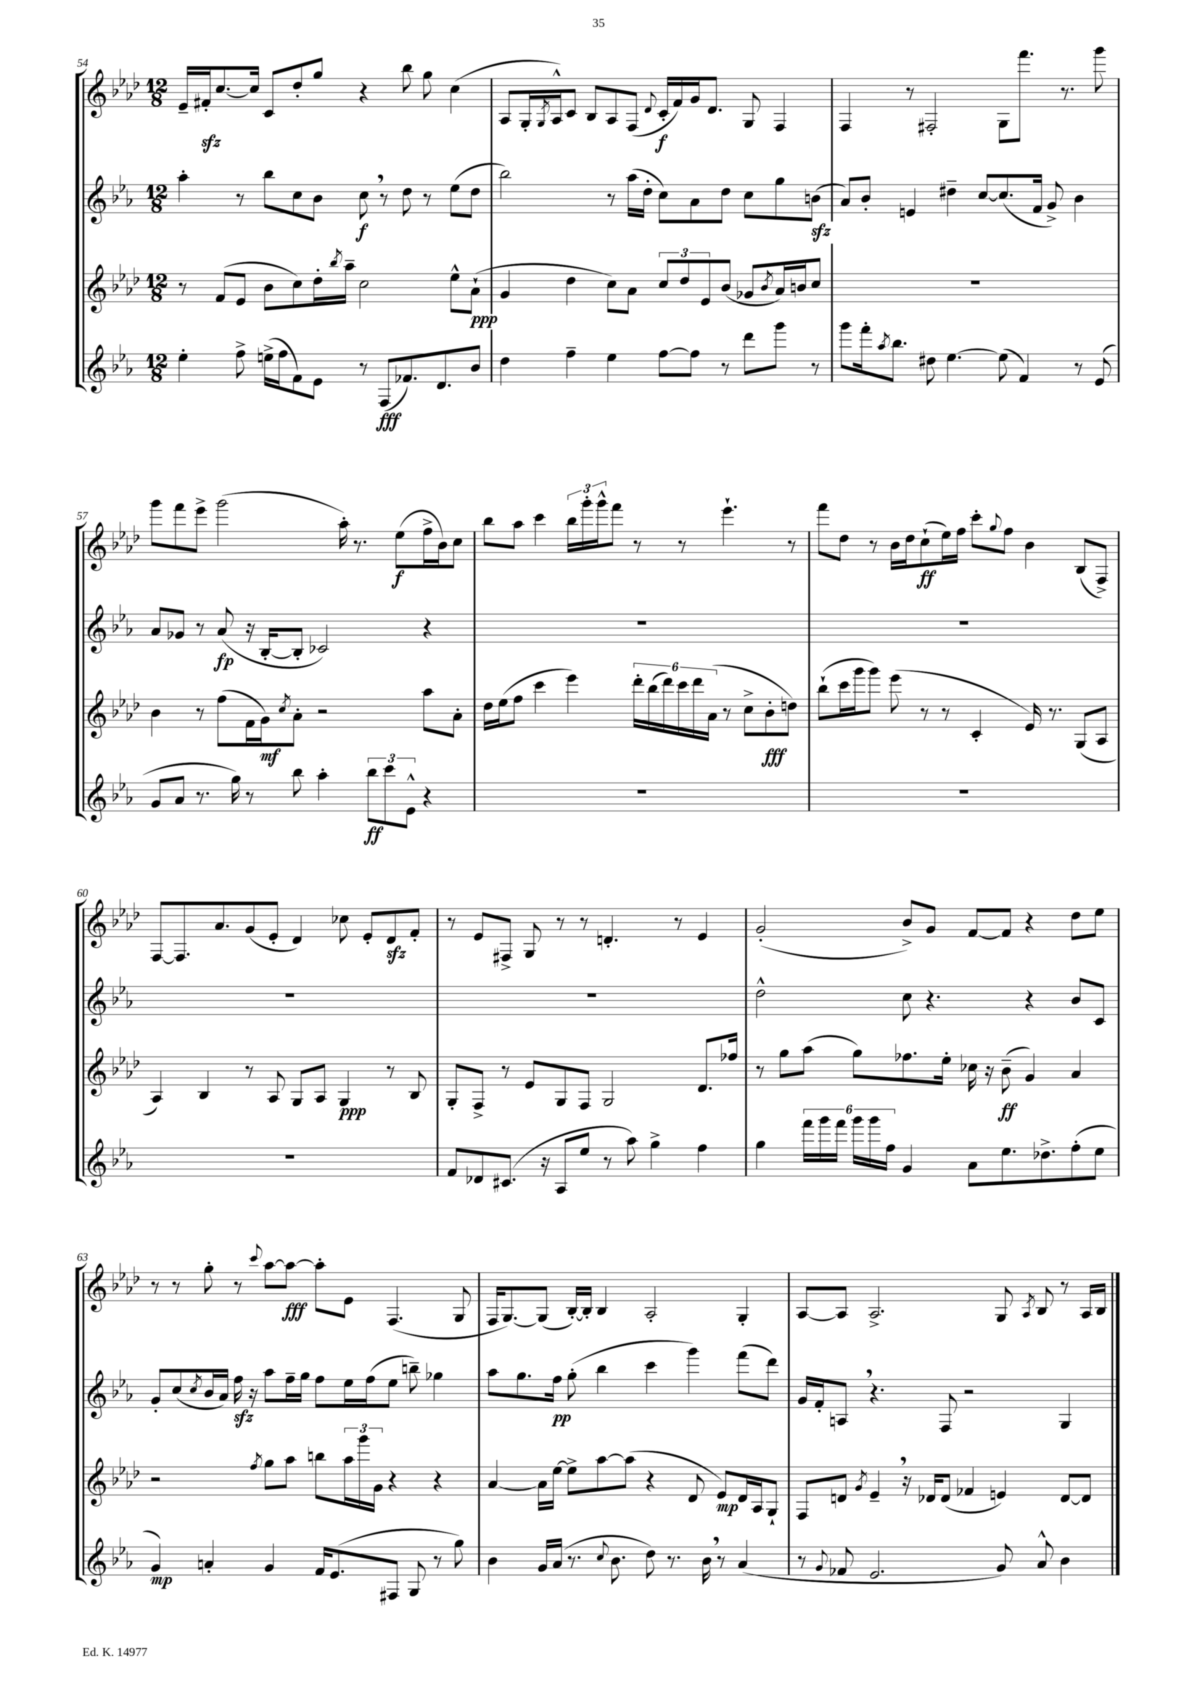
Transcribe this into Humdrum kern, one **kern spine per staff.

**kern	**kern	**kern	**kern
*staff4	*staff3	*staff2	*staff1
*clefG2	*clefG2	*clefG2	*clefG2
*k[b-e-a-]	*k[b-e-a-d-]	*k[b-e-a-]	*k[b-e-a-d-]
*M12/8	*M12/8	*M12/8	*M12/8
4ee-'\	8r	4aa-'\	16e-~/LL
.	.	.	16f#'/J
.	(8f/L	.	[8.cc/
8ff^\	8e-/J	8r	.
.	.	.	16cc/]Jk
(16ee^\LL	8b-\L	8bb-\L	8c/L
16ff\J	.	.	.
8f\)	8cc\)	8cc\	8dd-'/
8e-\J	16dd-'\L	8b-\J	8gg/J
.	8qbb-/	.	.
.	16aa-~\JJ	.	.
8r	2cc\	8cc\	4r
(8F/L	.	8r	.
8.f-/)	.	8dd\	8bb-\
.	.	8r	8gg\
8.d/	.	.	.
.	8ee-^^\L	(8ee-\L	(4cc\
8b-/J	(8a-`\J	8dd\J	.
=	=	=	=
4dd\	4g/	2bb-\)	8A-/L
.	.	.	16G'/L
.	.	.	8qG/
.	.	.	16A-^^/J)
4ff~\	4dd-\	.	8c/J
.	.	.	8B-/L
4ee-\	8cc\L)	8r	8A-/
.	8a-\J	(16aa-\LL	(8F/J
.	.	16dd'\JJ	.
.	.	.	8qqd-/
[8ff\L	12cc/L	8cc\L)	16c'/LL
.	.	.	16f/)
.	12dd-/	.	.
8ff\]J	.	8a-\	16g/J
.	12e-/	.	.
.	.	.	8.d-/J
8r	(8b-/J	8dd\J	.
8ddd\L	8g-/L	8cc\L	8G/
.	8qb-/	.	.
8ggg\J	16a-/L)	8gg\	4F/
.	16b/J	.	.
8r	8cc/J	(8b\J	.
=	=	=	=
8ggg\L	1.r	8a-/L)	4F/
16fff'\k	.	8b-'/J	.
8qaa-/	.	.	.
8.bb-\J	.	.	.
.	.	4e/	8r
8dd#\	.	.	2F#'/
[4.ee-\	.	4dd#~\	.
.	.	[8cc/L	.
(8ee-\]	.	(8.cc/]	8G\L
4f/)	.	.	8.fff\J
.	.	16f/Jk	.
.	.	8g^/)	.
.	.	.	8.r
8r	.	4b-\	.
(8e-/	.	.	8ggg\
=	=	=	=
8g/L	4b-\	8a-/L	8ggg\L
8a-/J	.	8g-/J	8fff\
8.r	8r	8r	8eee-^\J
.	(8ff\L	(8a-/	(2ggg\
16gg\)	.	.	.
8r	16f\L	16r	.
.	16g\J)	[16B-'/LK	.
.	8qcc/	.	.
8bb-\	8a-'\J	8B-'/]J	.
4aa-'\	2r	2c-/)	.
.	.	.	16aa-'\)
.	.	.	8.r
12bb-\L	.	.	.
12ccc\	.	.	.
.	.	.	(8ee-\L
12e-^^\J	.	.	.
4r	8aa-\L	4r	16ff^\L
.	.	.	16b-\J)
.	8a-'\J	.	8cc\J
=	=	=	=
1.r	16dd-\LL	1.r	8bb-\L
.	(16ee-\J	.	.
.	8ff\J	.	8aa-\J
.	4ccc\	.	4ccc\
.	4eee-\)	.	24bb-\LL
.	.	.	24ggg'\
.	.	.	24ggg^^\J
.	.	.	8fff\J
.	24ddd-'\LL	.	8r
.	(24bb-\	.	.
.	24ddd-\)	.	.
.	24ccc\	.	8r
.	24ddd-\	.	.
.	(24a-\JJ	.	.
.	8r	.	4.eee-`\
.	8cc^\L	.	.
.	8b-'\	.	.
.	8dd\J)	.	8r
=	=	=	=
1.r	(8bb-`\L	1.r	8fff\L
.	16ccc\L	.	8dd-\J
.	16ggg\J	.	.
.	8ggg\J)	.	8r
.	(8eee-\	.	16b-\LL
.	.	.	16dd-\J
.	8r	.	(8cc`\
.	8r	.	16ee-\L)
.	.	.	16ff\JJ
.	4c'/	.	8ccc'\L
.	.	.	8qqgg/
.	.	.	8ff\J
.	16e-/)	.	4b-\
.	8.r	.	.
.	(8G/L	.	(8B-/L
.	8A-/J	.	8F^/J)
=	=	=	=
1.r	4A-/)	1.r	[8F/L
.	.	.	8.F/]
.	4B-/	.	.
.	.	.	8.a-/
.	8r	.	(8g/
.	8A-/	.	8e-'/J
.	8G/L	.	4d-/)
.	8A-/J	.	.
.	4G/	.	8cc-\
.	.	.	8e-'/L
.	8r	.	8d-/
.	8B-/	.	8f'/J
=	=	=	=
8f/L	8G'/L	1.r	8r
8d-/	8F^/J	.	8e-/L
(8.c#/J	8r	.	8F#^/J
.	8e-/L	.	8G/
16r	.	.	.
8A-/L	8G/	.	8r
8ee-/J	8F/J	.	8r
8r	2G/	.	4.d'/
8aa-\)	.	.	.
4gg^\	.	.	.
.	.	.	8r
4ff\	8.d-/L	.	4e-/
.	16ff-/Jk	.	.
=	=	=	=
4gg\	8r	2dd^^\	(2g'/
.	8gg\L	.	.
24fff\LL	(8aa-\J	.	.
24ggg\	.	.	.
24fff\JJ	.	.	.
24ggg\LL	8gg\L)	.	.
24ggg\	.	.	.
24ff\JJ	.	.	.
4g/	8.ff-\	8cc\	8b-^/L)
.	.	4.r	8g/J
.	16ee-'\Jk	.	.
8a-\L	16cc-\	.	[8f/L
.	16r	.	.
8.ee-\	(8b-~\	.	8f/]J
.	4g/)	4r	4r
8.dd-^\	.	.	.
(8ff'\	4a-/	8b-/L	8dd-\L
8ee-\J	.	8c/J	8ee-\J
=	=	=	=
4g/)	2r	8g'/L	8r
.	.	(8cc/	8r
.	.	8qcc/	.
4a'/	.	16b-/L	8gg'\
.	.	16a-/JJ)	.
.	.	16ff\	8r
.	.	16r	.
.	8qff/	.	8qqccc/
4g/	8gg\L	8aa-\L	[8aa-\L
.	8aa-\J	16ff~\L	8aa-\_J
.	.	16gg\JJ	.
16f/LK	8bb\L	8ff\L	8aa-'\]L
(8.e-/	.	.	.
.	24aa-\L	16ee-\L	8e-\J
.	24ggg\	.	.
.	.	(16ff\J	.
.	24g\JJ	.	.
8F#/J	4r	8ee-\J	(4.F/
8G/	.	8bb~\)	.
8r	4r	4gg-\	.
8gg\)	.	.	8G/
=	=	=	=
4b-\	[4a-/	8aa-\L	16F/LK
.	.	.	[8.G/)
.	.	8.gg\	.
16g/LL	16a-\]LL	.	(8G/]J
(16a-/JJ	[16ee-\JJ	16ff\Jk	.
8.r	8ee-^\]L	(8gg'\	[16B-'/LL)
.	.	.	16B-'/]JJ
.	[8aa-\	4bb-\	4B-/
8qqcc/	.	.	.
8.b-\	.	.	.
.	(8aa-\]J	.	.
8dd\)	4r	4ccc\	2A-'/
8.r	.	.	.
.	8d-/	4ggg\)	.
16b-\	.	.	.
8r	8e-/L)	.	.
(4a-/	16d-/L	(8fff\L	4G'/
.	16A-/J	.	.
.	8G`/J	8ddd\J)	.
=	=	=	=
8r	8F/L	16g/LL	[8A-/L
.	.	16f'/J	.
8qqg/	.	.	.
8f-/	8d/J	8A/J	8A-/]J
.	8qg/	.	.
2.e-/	4e-~/	4.r	2.A-^/
.	16r	.	.
.	16d-/LK	.	.
.	(8d-/J	8F/	.
.	4f-/	2r	.
8g/)	4e/)	.	8G/
.	.	.	8qA-/
8a-^^/	.	.	8B-/
4b-\	[8d-/L	4G/	8r
.	8d-/]J	.	16A-/LL
.	.	.	16B-/JJ
==	==	==	==
*-	*-	*-	*-
